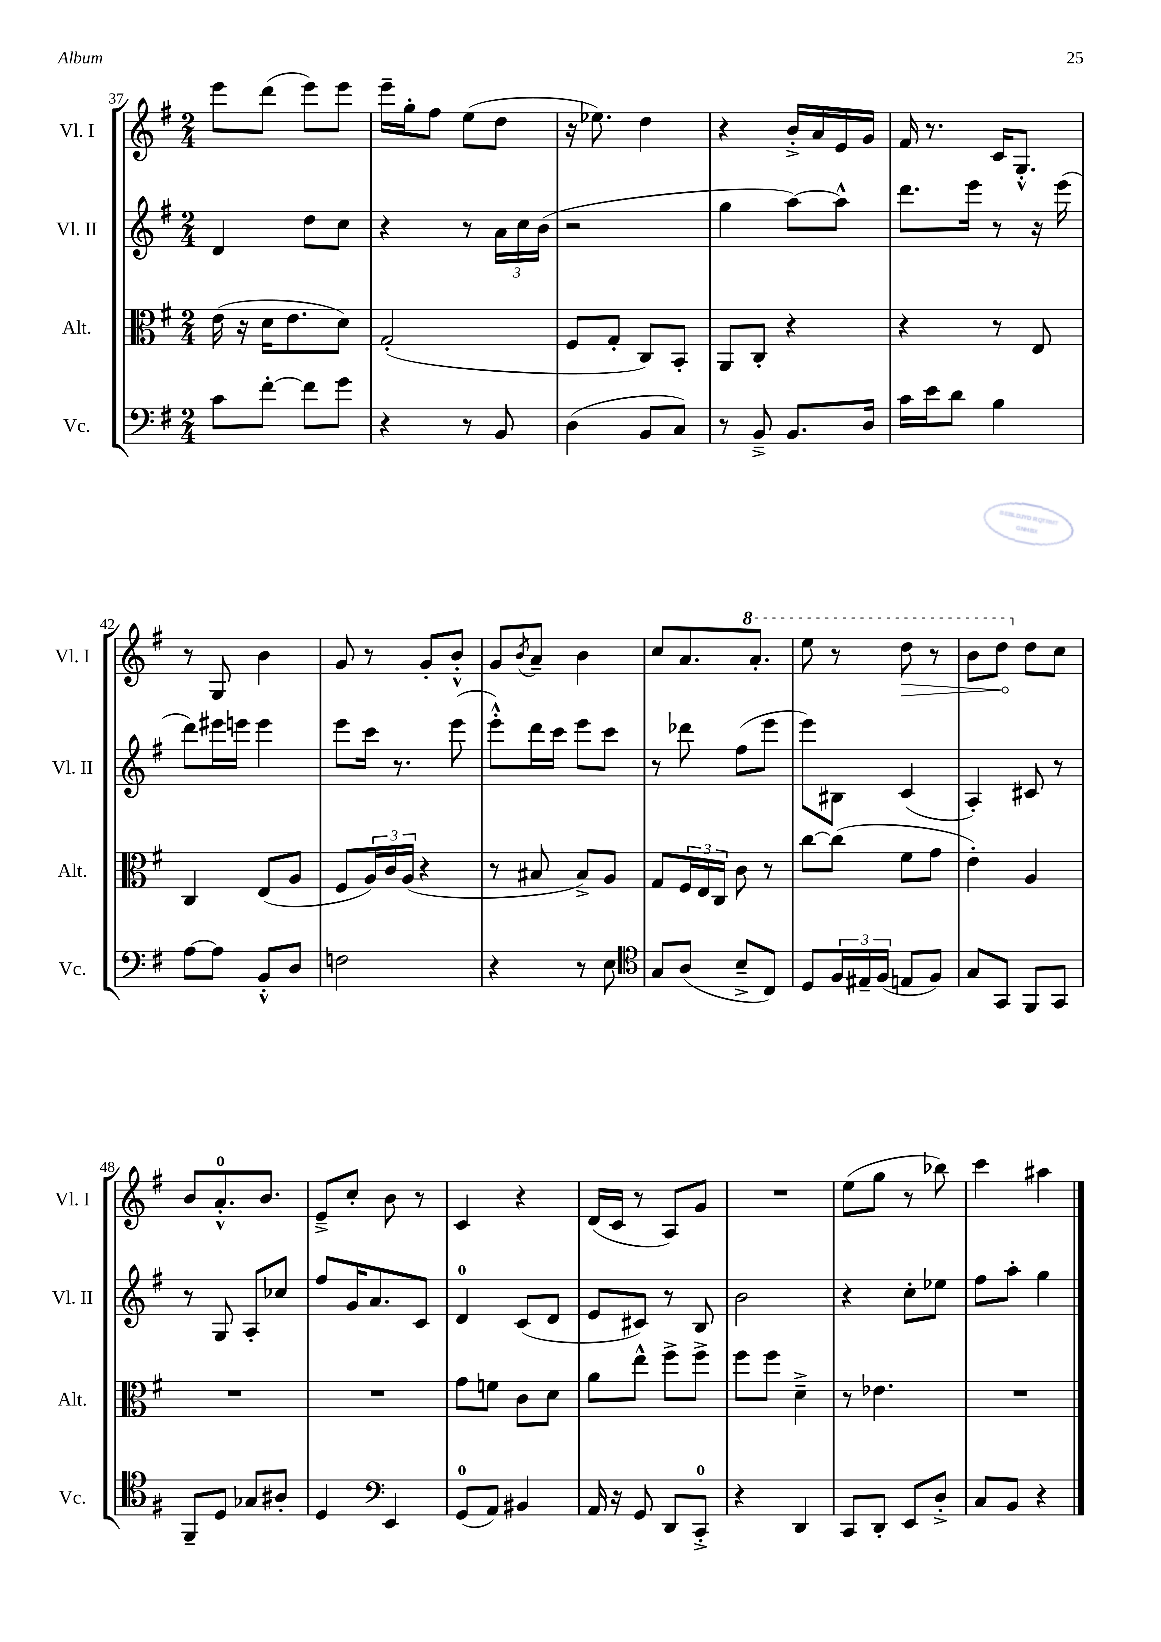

**kern	**kern	**kern	**kern
*staff4	*staff3	*staff2	*staff1
*clefF4	*clefC3	*clefG2	*clefG2
*k[f#]	*k[f#]	*k[f#]	*k[f#]
*M2/4	*M2/4	*M2/4	*M2/4
8c\L	(16e\	4d/	8eee\L
.	16r	.	.
[8f#'\J	16d\LK	.	(8ddd\J
.	8.e\	.	.
8f#\]L	.	8dd\L	8eee\L)
8g\J	8d\J)	8cc\J	8eee\J
=	=	=	=
4r	(2G'/	4r	16eee~\LL
.	.	.	16gg'\J
.	.	.	8ff#\J
8r	.	8r	(8ee\L
8BB/	.	24a\LL	8dd\J
.	.	24cc\	.
.	.	(24b\JJ	.
=	=	=	=
(4D\	8F#/L	2r	16r
.	.	.	8.ee-\)
.	8G'/J	.	.
8BB/L	8C/L)	.	4dd\
8C/J)	8BB'/J	.	.
=	=	=	=
8r	8AA/L	4gg\	4r
8BB~^/	8C'/J	.	.
8.BB/L	4r	[8aa\L)	16b'^/LL
.	.	.	16a/
.	.	8aa^^\]J	16e/
16D/Jk	.	.	16g/JJ
=	=	=	=
16c\LL	4r	8.ddd\L	16f#/
16e\J	.	.	8.r
8d\J	.	.	.
.	.	16eee\Jk	.
4B\	8r	8r	16c/LK
.	.	.	8.G'^^/J
.	8E/	16r	.
.	.	(16eee\	.
=	=	=	=
[8A\L	4C/	8ddd\L)	8r
8A\]J	.	16eee#\L	8G/
.	.	16eee\JJ	.
8BB'^^/L	(8E/L	4eee\	4b\
8D/J	8A/J	.	.
=	=	=	=
2F\	8F#/L	8eee\L	8g/
.	24A/L)	16ccc\Jk	8r
.	24c/	.	.
.	.	8.r	.
.	(24A/JJ	.	.
.	4r	.	8g'/L
.	.	(8eee\	8b'^^/J
=	=	=	=
4r	8r	8eee'^^\L)	8g/L
.	.	.	8qb/
.	8B#/	16ddd\L	8a~/J
.	.	16ccc\JJ	.
8r	8B#^/L)	8eee\L	4b\
8E\	8A/J	8ccc\J	.
=	=	=	=
*clefC4	*	*	*
8G/L	8G/L	8r	8cc/L
(8A/J	24F#/L	8ddd-\	8.a/
.	24E/	.	.
.	24C/JJ	.	.
8B~^/L	8c\	(8ff#\L	.
.	.	.	8.aa'/J
8C/J)	8r	8eee\J	.
=	=	=	=
8D/L	[8cc\L	8eee\L)	8eee\
24F#/L	(8cc\]J	8B#\J	8r
24E#~/	.	.	.
(24F#/JJ	.	.	.
8E/L	8f#\L	(4c/	8ddd\
8F#/J)	8g\J	.	8r
=	=	=	=
8G/L	4e'\)	4A'/)	8bb\L
8GG/J	.	.	8ddd\J
8FF#/L	4A/	8c#/	8dd\L
8GG/J	.	8r	8cc\J
=	=	=	=
8FF#~/L	2r	8r	8b/L
8D/J	.	8G/	8.a'^^/
8G-/L	.	8A'/L	.
.	.	.	8.b/J
8A#'/J	.	8cc-/J	.
=	=	=	=
4D/	2r	8ff#/L	8e~^/L
.	.	16g/K	8cc'/J
.	.	8.a/	.
*clefF4	*	*	*
4EE/	.	.	8b\
.	.	8c/J	8r
=	=	=	=
(8GG/L	8g\L	4d/	4c/
8AA/J)	8f\J	.	.
4BB#/	8c\L	(8c/L	4r
.	8d\J	8d/J	.
=	=	=	=
16AA/	8a\L	8e/L	(16d/LL
16r	.	.	16c/JJ
8GG/	8ee^^\J	8c#/J)	8r
8DD/L	8ff#^\L	8r	8A/L)
8CC'^/J	8ff#^\J	8B/	8g/J
=	=	=	=
4r	8ff#\L	2b\	2r
.	8ff#\J	.	.
4DD/	4d~^\	.	.
=	=	=	=
8CC/L	8r	4r	(8ee\L
8DD'/J	4.e-\	.	8gg\J
8EE/L	.	8cc'\L	8r
8D'^/J	.	8ee-\J	8bb-\)
=	=	=	=
8C/L	2r	8ff#\L	4ccc\
8BB/J	.	8aa'\J	.
4r	.	4gg\	4aa#\
==	==	==	==
*-	*-	*-	*-
